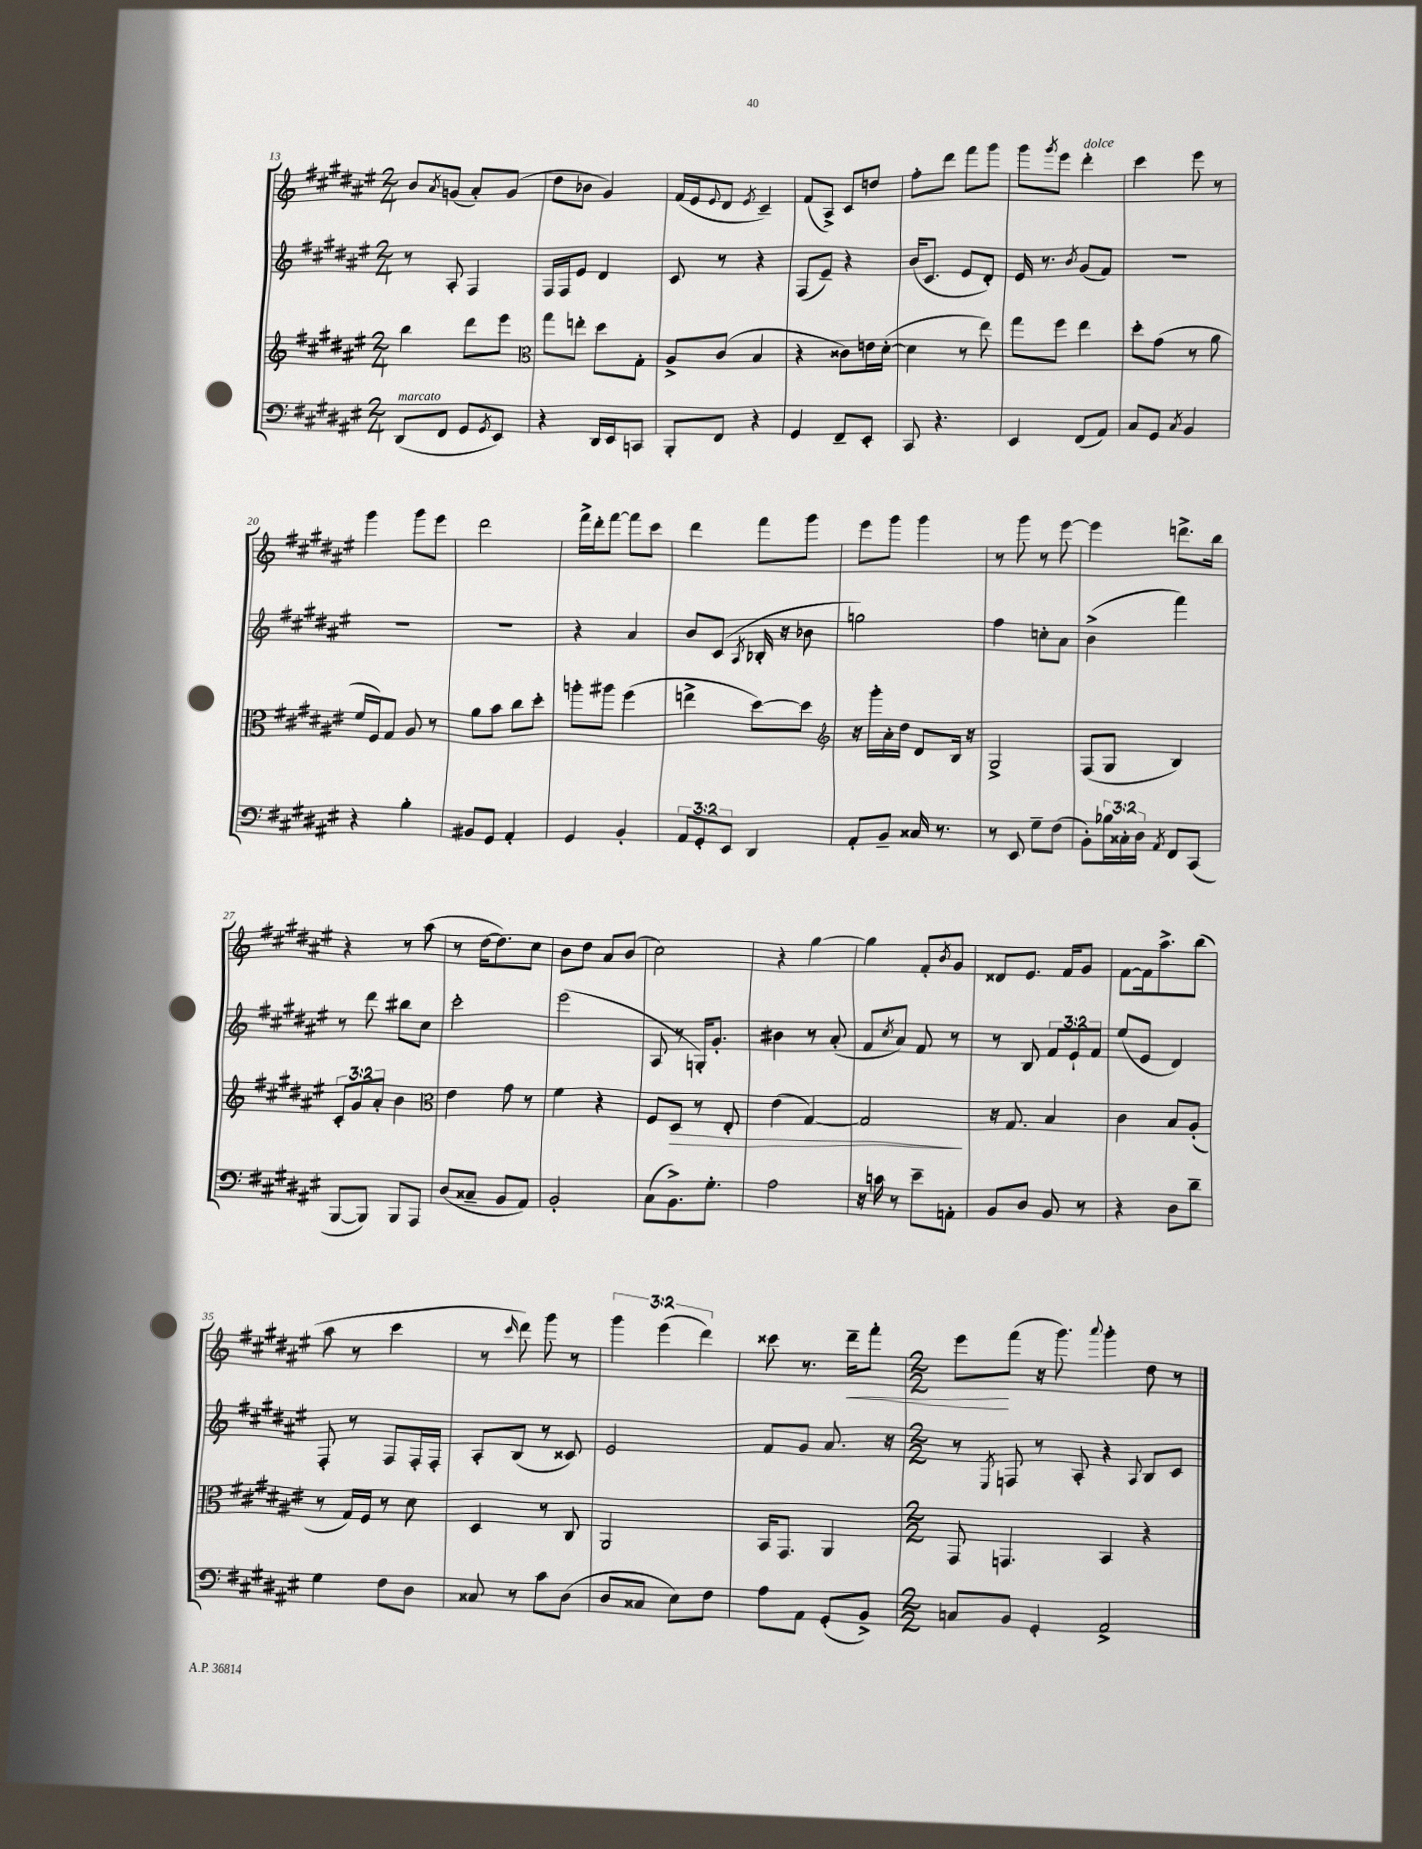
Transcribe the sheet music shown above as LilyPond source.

<<
\new StaffGroup <<
\new Staff = "s0" {
    \clef treble \key fis \major \numericTimeSignature \time 2/4 \override Staff.TupletNumber.text = #tuplet-number::calc-fraction-text
    b'8 \acciaccatura { ais'8 } g'8( ais'8-.) g'8( |
    dis''8 bes'8 gis'4) |
    fis'16( eis'16 \appoggiatura { eis'8 } dis'8 \acciaccatura { eis'8 } cis'4--) |
    fis'8( ais8->) cis'8 d''8 |
    fis''8-. dis'''8 fis'''8 gis'''8 |
    gis'''8 \acciaccatura { gis'''8 } eis'''8 dis'''4-.^\markup { \italic "dolce" } |
    cis'''4 eis'''8 r8 |
    gis'''4 gis'''8 eis'''8 |
    dis'''2 |
    fis'''16-> dis'''16-. fis'''8~ fis'''8 cis'''8 |
    dis'''4 fis'''8 gis'''8 |
    eis'''8 gis'''8 gis'''4 |
    r8 gis'''8 r8 eis'''8~ |
    eis'''4 d'''8.-> b''16 |
    r4 r8 ais''8( |
    r8 dis''16~ dis''8.) cis''8 |
    b'8 dis''8 ais'8 b'8( |
    cis''2) |
    r4 gis''4~ |
    gis''4 fis'8-. \acciaccatura { b'8 } gis'8 |
    disis'8 eis'8. fis'16 gis'8 |
    fis'8~ fis'16 ais''8.-> b''8( |
    ais''8 r8 cis'''4 |
    r8 \grace { cis'''16 } dis'''8) gis'''8 r8 |
    \tuplet 3/2 { gis'''4 eis'''4( dis'''4) } |
    cisis'''8 r8. dis'''16--\< fis'''8-. |
    \numericTimeSignature \time 2/2 eis'''8\! fis'''8( r16 gis'''8.) \appoggiatura { ais'''8 } gis'''4-. dis''8 r8 \bar "|." |
}
\new Staff = "s1" {
    \clef treble \key fis \major \numericTimeSignature \time 2/4 \override Staff.TupletNumber.text = #tuplet-number::calc-fraction-text
    r8 ais8-. fis4 |
    fis16 fis16 eis'8 dis'4 |
    cis'8 r8 r4 |
    fis8( eis'8--) r4 |
    b'16( cis'8. eis'8 dis'8-.) |
    eis'16 r8. \acciaccatura { b'8 } gis'8( fis'8) |
    R2 |
    R2 |
    R2 |
    r4 ais'4 |
    b'8 cis'8( \acciaccatura { ais8 } bes16-. r16 bes'8 |
    g''2) |
    fis''4 c''8-. ais'8 |
    b'4->( fis'''4) |
    r8 dis'''8 bis''8 cis''8 |
    cis'''2-. |
    eis'''2( |
    ais8 r8 g16-.) gis'8.-. |
    bis'4 r8 ais'8-.( |
    fis'8 \acciaccatura { cis''8 } ais'8) fis'8 r8 |
    r8 b8 \tuplet 3/2 { fis'8 eis'8-! fis'8 } |
    eis''8( eis'8 dis'4) |
    fis8-. r8 fis8 fis16-. fis16-. |
    ais8-. b8( r8 cisis'8) |
    eis'2 |
    fis'8 gis'8 ais'8. r16 |
    \numericTimeSignature \time 2/2 r8 \acciaccatura { eis8 } f8 r8 ais8-. r4 \appoggiatura { ais8 } b8 cis'8 \bar "|." |
}
\new Staff = "s2" {
    \clef treble \key fis \major \numericTimeSignature \time 2/4 \override Staff.TupletNumber.text = #tuplet-number::calc-fraction-text
    b''4 dis'''8 eis'''8 |
    \clef alto gis''8 e''8-. dis''8 gis8-. |
    ais8-> cis'8( b4 |
    r4 cisis'8) e'16 dis'16~-.( |
    dis'4 r8 eis''8) |
    gis''8 fis''8 eis''4 |
    dis''8-. gis'8( r8 ais'8 |
    fis'16 fis16) gis8 ais8 r8 |
    ais'8 b'8 cis''8 dis''8-. |
    a''8-. ais''8 fis''4( |
    e''4-> dis''8~) dis''8 |
    \clef treble r16 gis'''16-. ais'16-. dis''16 dis'8 b16 r16 |
    gis2-> |
    fis8( gis8 b4) |
    \tuplet 3/2 { cis'8-. gis'8 ais'8-. } b'4 |
    \clef alto eis'4 gis'8 r8 |
    fis'4 r4 |
    fis8 dis8\> r8 eis8-. |
    eis'4( gis4~) |
    gis2\! |
    r16 gis8. b4 |
    cis'4 b8 ais8-.( |
    r8 gis16) fis16 r8 dis'8 |
    dis4 r8 cis8 |
    ais,2 |
    b,16 gis,8. ais,4 |
    \numericTimeSignature \time 2/2 gis,8 g,4. b,4 r4 \bar "|." |
}
\new Staff = "s3" {
    \clef bass \key fis \major \numericTimeSignature \time 2/4 \override Staff.TupletNumber.text = #tuplet-number::calc-fraction-text
    dis,8^\markup { \italic "marcato" }( fis,8 gis,8 \acciaccatura { gis,8 } eis,8) |
    r4 dis,16 eis,16 c,8 |
    b,,8-. fis,8 r4 |
    gis,4 fis,8-- eis,8-. |
    cis,8 r4. |
    eis,4 fis,8( ais,8) |
    cis8 gis,8 \acciaccatura { cis8 } b,4 |
    r4 b4-. |
    bis,8 gis,8 ais,4-. |
    gis,4 b,4-. |
    \tuplet 3/2 { ais,8 gis,8-. eis,8 } dis,4 |
    ais,8-. b,8-- cisis16 r8. |
    r8 eis,8 gis8-- fis8( |
    b,8-.) \tuplet 3/2 { bes16 cisis16-. dis16 } \acciaccatura { ais,8 } fis,8 cis,8( |
    b,,8~ b,,8) b,,8 ais,,8 |
    dis8( cisis8-- b,8 ais,8) |
    b,2-. |
    cis8( b,8.->) gis8.-. |
    ais2 |
    r16 c'16 r8 eis'8-- a,8-. |
    b,8 dis8 b,8 r8 |
    r4 dis8 dis'8-- |
    gis4 fis8 dis8 |
    cisis8 r8 cis'8 dis8( |
    dis8 cisis8 eis8) fis8 |
    ais8 ais,8 gis,8-.( b,8->) |
    \numericTimeSignature \time 2/2 c8 b,8 gis,4-. ais,2-> \bar "|." |
}
>>
>>
\layout { \context { \Score currentBarNumber = #13 } }
